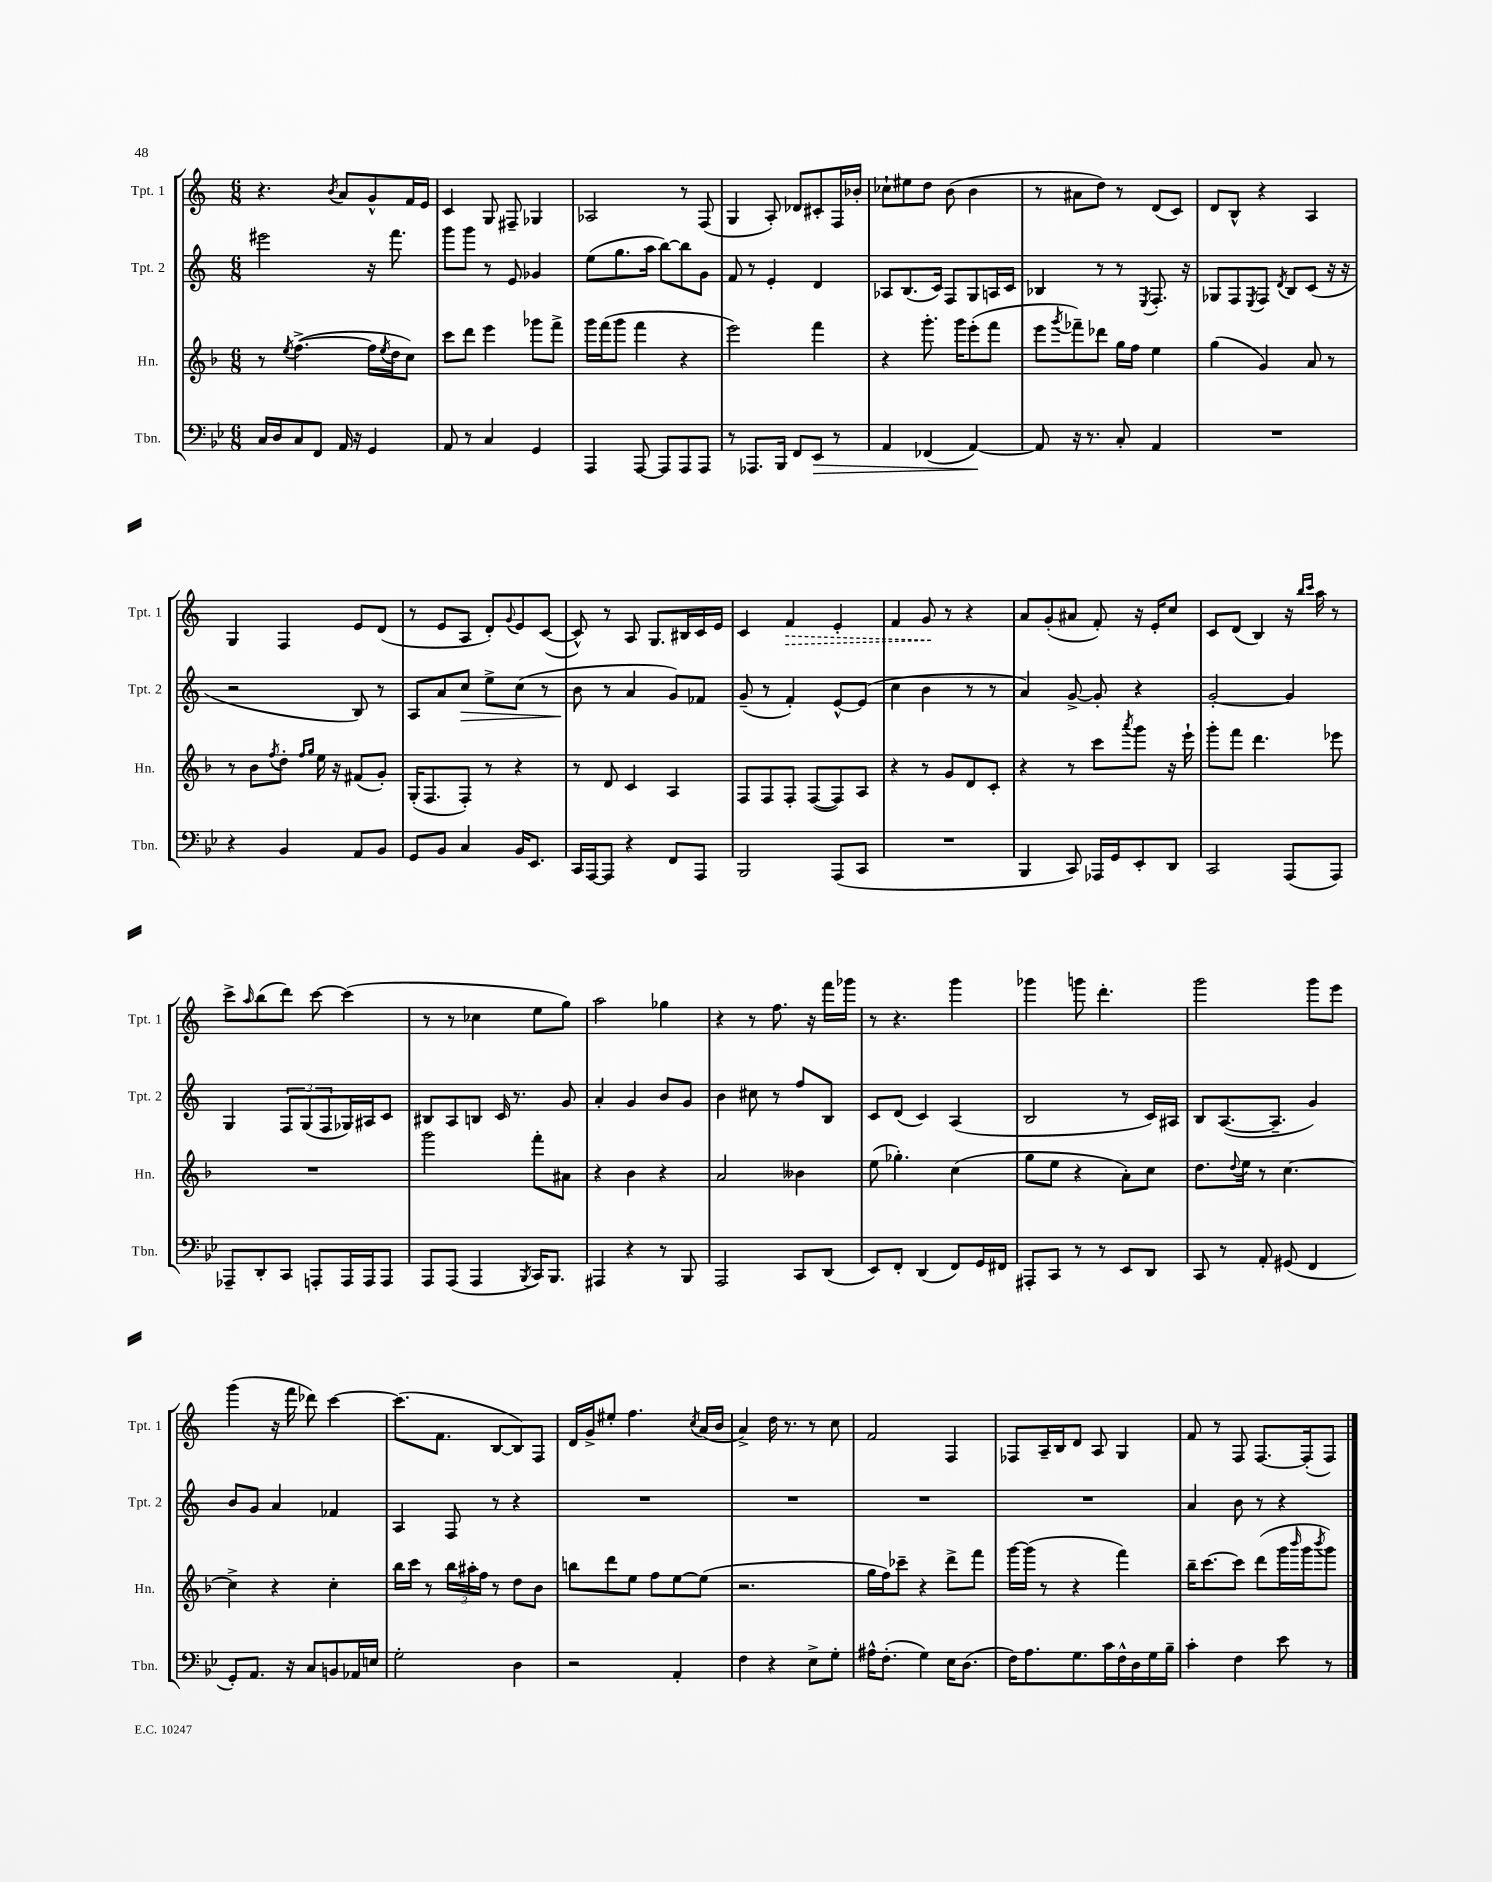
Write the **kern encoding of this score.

**kern	**kern	**kern	**kern
*staff4	*staff3	*staff2	*staff1
*clefF4	*clefG2	*clefG2	*clefG2
*k[b-e-]	*k[b-]	*k[]	*k[]
*M6/8	*M6/8	*M6/8	*M6/8
16C	8r	2eee#	4.r
16D	.	.	.
.	8qee	.	.
8C	([4.ff^	.	.
8FF	.	.	.
.	.	.	8qb
16AA	.	.	8a
16r	.	.	.
4GG	16ff]	16r	8g^^
.	8qee	.	.
.	16dd	8.fff	.
.	8cc)	.	16f
.	.	.	16e
=	=	=	=
8AA	8ccc	8ggg	4c
8r	8ddd	8ggg	.
4C	4eee	8r	8G
.	.	8e	8F#~
4GG	8ggg-	4g-	4G-
.	8fff^	.	.
=	=	=	=
4AAA	16ggg	(8ee	2A-
.	(16fff	.	.
.	8ggg	8.gg	.
[8AAA	4fff	.	.
.	.	16aa	.
8AAA]	.	[8bb)	.
8AAA	4r	8bb]	8r
8AAA	.	8g	(8F
=	=	=	=
8r	2eee)	8f	4G
8.AAA-	.	8r	.
.	.	4e'	8A')
16BBB-	.	.	.
8FF	.	.	8d-
8EE-	4fff	4d	8c#'
8r	.	.	16F
.	.	.	16b-'
=	=	=	=
4AA	4r	8A-	8cc-`
.	.	(8.B	8ee#
(4FF-	8.ggg'	.	8dd
.	.	16c)	.
.	.	8F	(8b
.	16ggg	.	.
[4AA)	(8eee'	8G	4b
.	8fff	16A	.
.	.	16c	.
=	=	=	=
8AA]	8eee	4B-	8r
.	8qggg	.	.
16r	8fff-~)	.	8a#
8.r	.	.	.
.	8ddd-	8r	8dd)
8C'	16gg	8r	8r
.	16ff	.	.
.	.	8qE	.
4AA	4ee	8.F'	(8d
.	.	.	8c)
.	.	16r	.
=	=	=	=
2.r	(4gg	8G-	8d
.	.	8F	8B^^
.	.	8qE	.
.	4g)	8F	4r
.	.	8qd	.
.	.	8B	.
.	8a	(8c	4A
.	8r	16r	.
.	.	16r	.
=	=	=	=
4r	8r	2r	4G
.	8b-	.	.
.	8qff	.	.
4BB-	8dd'	.	4F
.	16qqff	.	.
.	16qqgg	.	.
.	16ee	.	.
.	16r	.	.
8AA	(8f#	8B)	8e
8BB-	8g')	8r	(8d
=	=	=	=
8GG	(16G'	8A	8r
.	8.F	.	.
8BB-	.	8a	8e
4C	8F')	8cc	8A
.	8r	8ee^	8d')
.	.	.	8qqg
16BB-	4r	(8cc	8e
8.EE-	.	.	.
.	.	8r	([8c
=	=	=	=
16CC	8r	8b	8c^^])
[16AAA	.	.	.
8AAA]	8d	8r	8r
4r	4c	4a	8A
.	.	.	8.G
8FF	4A	8g)	.
.	.	.	16B#
8AAA	.	8f-	16c
.	.	.	16e
=	=	=	=
2BBB-	8F	(8g~	4c
.	8F	8r	.
.	8F'	4f')	4f
.	([8F	.	.
(8AAA	8F])	[8e^^	4e'
8CC	8A	(8e]	.
=	=	=	=
2.r	4r	4cc	4f
.	8r	4b	8g
.	8g	.	8r
.	8d	8r	4r
.	8c'	8r	.
=	=	=	=
4BBB-	4r	4a)	8a
.	.	.	(8g'
8CC)	8r	[8g^	8a#
16AAA-	8ccc	8g']	8f')
16GG	.	.	.
.	8qaaa	.	.
8EE-'	8ggg	4r	16r
.	.	.	16e'
8DD	16r	.	8cc
.	16eee`	.	.
=	=	=	=
2CC	8ggg'	[2g'	8c
.	8fff	.	(8d
.	4.ddd	.	4B)
(8AAA	.	4g]	16r
.	.	.	16qqbb
.	.	.	16qqccc
.	.	.	16aa
8AAA)	8eee-	.	8r
=	=	=	=
8AAA-~	2.r	4G	8ccc^
.	.	.	16qqaa
8DD'	.	.	(8bb
8CC	.	12F	8ddd)
.	.	(12G	.
8AAA'	.	.	[8ccc
.	.	12F	.
16AAA	.	16G-)	(4ccc]
16AAA	.	16A#	.
8AAA	.	8c	.
=	=	=	=
8AAA	2ggg	8B#	8r
(8AAA	.	8A	8r
4AAA	.	8B	4cc-
.	.	16c	.
.	.	8.r	.
8qBBB-	.	.	.
16CC)	8fff'	.	8ee
8.BBB-	.	.	.
.	8a#	8g	8gg)
=	=	=	=
4AAA#	4r	4a'	2aa
4r	4b-	4g	.
8r	4r	8b	4gg-
8BBB-	.	8g	.
=	=	=	=
2AAA	2a	4b	4r
.	.	8cc#	8r
.	.	8r	8.ff
8CC	4b--	8ff	.
.	.	.	16r
(8DD	.	8B	16fff
.	.	.	16ggg-
=	=	=	=
8EE-)	(8ee	8c	8r
8FF'	4.gg-')	(8d	4.r
(4DD	.	4c)	.
8FF)	(4cc	(4A	4ggg
16GG	.	.	.
16FF#	.	.	.
=	=	=	=
8AAA#'	8gg	2B	4ggg-
8CC	8ee	.	.
8r	4r	.	8ggg
8r	.	.	4.ddd'
8EE-	8a')	8r	.
8DD	8cc	16c)	.
.	.	16A#	.
=	=	=	=
8CC	8.dd	8B	2ggg
8r	.	([8.A	.
.	8qqdd	.	.
.	16ee	.	.
8AA'	8r	.	.
.	.	8.A~]	.
(8GG#	[4.cc	.	.
4FF	.	4g)	8ggg
.	.	.	8eee
=	=	=	=
8GG')	4cc^]	8b	(4ggg
8.AA	.	8g	.
.	4r	4a	16r
16r	.	.	16fff
8C	.	.	8ddd-)
8BB	4cc'	4f-	[4ccc
16AA-	.	.	.
16E	.	.	.
=	=	=	=
2G'	16bb-	4A	(8.ccc]
.	16ccc	.	.
.	8r	.	.
.	.	.	8.f
.	24bb-	8F	.
.	24aa#'	.	.
.	24ff	.	.
.	8r	8r	[8B
4D	8dd	4r	8B])
.	8b-	.	8F
=	=	=	=
2r	8bb	2.r	16d
.	.	.	16g^
.	8ddd	.	8ee#'
.	8ee	.	4.ff
.	8ff	.	.
4AA'	[8ee	.	.
.	.	.	8qcc
.	(8ee]	.	(16a
.	.	.	16b
=	=	=	=
4F	2.r	2.r	4a^)
4r	.	.	16dd
.	.	.	8.r
8E-^	.	.	8r
8G'	.	.	8cc
=	=	=	=
16A#^^	16gg	2.r	2f
(8.F'	16ff)	.	.
.	8ccc-~	.	.
4G)	4r	.	.
16E-	8ddd^	.	4F
(8.D	.	.	.
.	8fff	.	.
=	=	=	=
16F)	[16ggg	2.r	8F-
8.A	(16ggg]	.	.
.	8r	.	16A~
.	.	.	16B
8.G	4r	.	8d
.	.	.	8A
16c	.	.	.
16F^^	4fff)	.	4G
16D	.	.	.
16G	.	.	.
16B-~	.	.	.
=	=	=	=
4c'	16bb-~	4a	8f
.	[8.ccc	.	.
.	.	.	8r
4F	8ccc]	8b	8F
.	(8ddd	8r	[8.F
8e-	16ggg	4r	.
.	16qqbbb-	.	.
.	16ggg	.	(16F']
.	8qbbb-	.	.
8r	8ggg)	.	8F)
==	==	==	==
*-	*-	*-	*-
